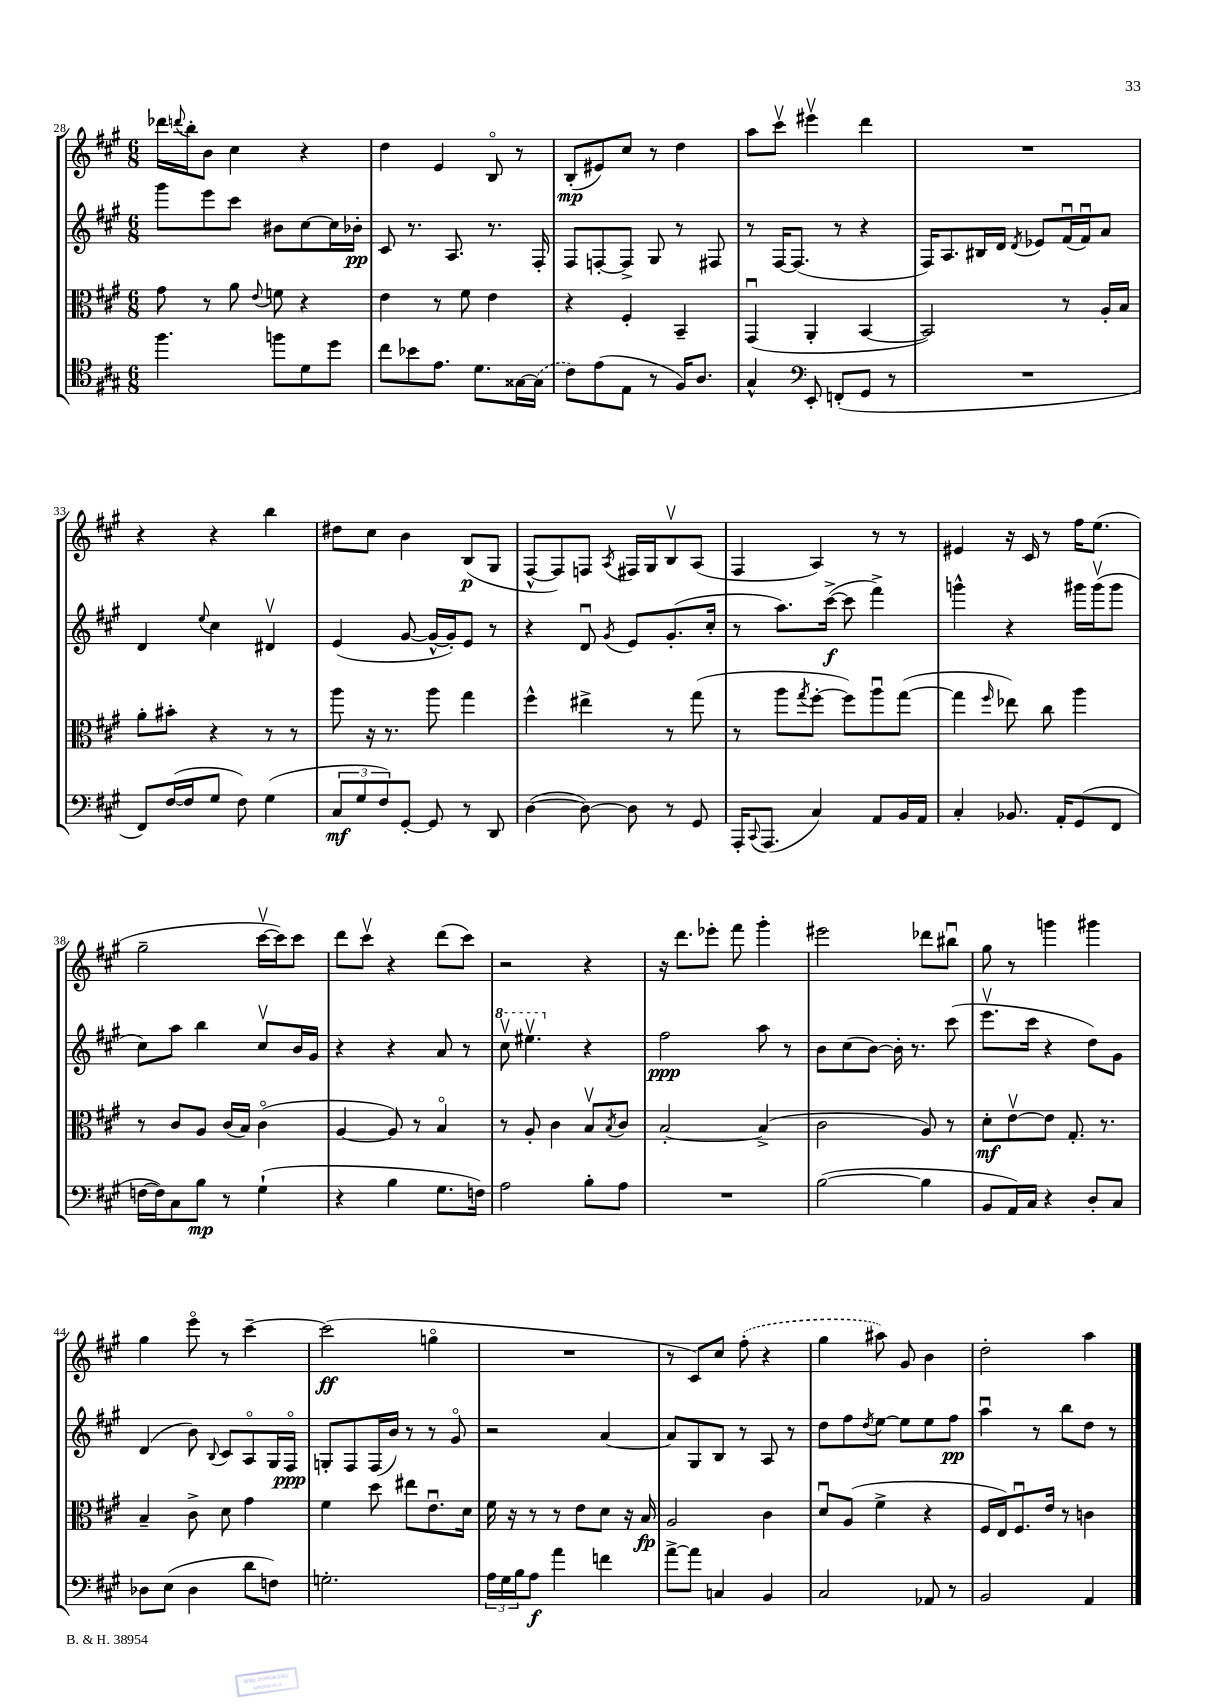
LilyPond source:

<<
\new StaffGroup <<
\new Staff = "s0" {
    \clef treble \key a \major \numericTimeSignature \time 6/8
    des'''16 \appoggiatura { d'''8 } b''16-. b'8 cis''4 r4 |
    d''4 e'4 b8\flageolet r8 |
    b8-.\mp( eis'8) cis''8 r8 d''4 |
    a''8 cis'''8\upbow eis'''4\upbow d'''4 |
    R2. |
    r4 r4 b''4 |
    dis''8 cis''8 b'4 b8\p( gis8 |
    fis8~-^ fis8) f8 \acciaccatura { a8 } fis16 gis16 b8\upbow a8( |
    fis4 a4) r8 r8 |
    eis'4 r16 cis'16 r8 fis''16 e''8.( |
    gis''2-- cis'''16~\upbow cis'''16) cis'''8 |
    d'''8 cis'''8\upbow r4 d'''8( cis'''8) |
    r2 r4 |
    r16 d'''8. ees'''8-. fis'''8 gis'''4-. |
    eis'''2 des'''8 bis''8\downbow |
    gis''8 r8 g'''4 gis'''4 |
    gis''4 e'''8\flageolet r8 cis'''4~-- |
    cis'''2\ff( g''4\flageolet |
    R2. |
    r8 cis'8) cis''8 \once \slurDashed fis''8-.( r4 |
    gis''4 ais''8) gis'8 b'4 |
    d''2-. a''4 \bar "|." |
}
\new Staff = "s1" {
    \clef treble \key a \major \numericTimeSignature \time 6/8
    gis'''8 e'''8 cis'''8 bis'8 cis''8~ cis''16 bes'16-.\pp |
    cis'8 r8. a8. r8. fis16-. |
    fis8 f8~-. f8-> gis8 r8 fis8 |
    r8 fis16~ fis8.( r8 r4 |
    fis16) a8. bis16 d'16 \acciaccatura { d'8 } ees'8 fis'16\downbow( fis'16\downbow) a'8 |
    d'4 \appoggiatura { e''8 } cis''4 dis'4\upbow |
    e'4( gis'8~ gis'16~-^ gis'16-.) e'8 r8 |
    r4 d'8\downbow \acciaccatura { gis'8 } e'8 gis'8.-.( cis''16-. |
    r8 a''8.) cis'''16~->\f( cis'''8 fis'''4->) |
    g'''4-^ r4 gis'''16 gis'''16\upbow( gis'''8 |
    cis''8) a''8 b''4 cis''8\upbow b'16 gis'16 |
    r4 r4 a'8 r8 |
    \ottava #1 cis'''8\upbow eis'''4.\upbow \ottava #0 r4 |
    fis''2\ppp a''8 r8 |
    b'8 cis''8( b'8~) b'16-. r8. cis'''8( |
    e'''8.\upbow cis'''16 r4 d''8) gis'8 |
    d'4( b'8) \appoggiatura { b8 } cis'8 a8\flageolet gis16 fis16\flageolet\ppp |
    g8-. fis8 fis16( b'16) r8 r8 gis'8\flageolet |
    r2 a'4~ |
    a'8 gis8 b8 r8 a8 r8 |
    d''8 fis''8 \acciaccatura { d''8 } e''8~ e''8 e''8 fis''8\pp |
    a''4\downbow r8 b''8 d''8 r8 \bar "|." |
}
\new Staff = "s2" {
    \clef alto \key a \major \numericTimeSignature \time 6/8
    gis'8 r8 a'8 \appoggiatura { e'8 } f'8 r4 |
    e'4 r8 fis'8 e'4 |
    r4 fis4-. b,4-- |
    gis,4\downbow( a,4-. b,4~ |
    b,2) r8 a16-. b16 |
    a'8-. bis'8-. r4 r8 r8 |
    a''8 r16 r8. a''8 gis''4 |
    fis''4-^ eis''4-> r8 gis''8( |
    r8 a''8 \acciaccatura { gis''8 } fis''8~-. fis''8) a''8\downbow gis''8~( |
    gis''4 \grace { fis''16 } ees''8) cis''8 a''4 |
    r8 cis'8 a8 cis'16( b16) cis'4\flageolet( |
    a4~ a8) r8 b4\flageolet |
    r8 a8-. cis'4 b8\upbow \acciaccatura { b8 } cis'8 |
    b2~-. b4->( |
    cis'2 a8) r8 |
    d'8-.\mf e'8~\upbow e'8 gis8.-. r8. |
    b4-- cis'8-> d'8 gis'4 |
    fis'4 d''8 eis''8 e'8.\downbow d'16 |
    fis'16 r16 r8 r8 e'8 d'8 r16 b16\fp |
    a2 cis'4 |
    d'8\downbow a8( fis'4-> r4 |
    fis16 e16) fis8.\downbow e'16 r8 c'4 \bar "|." |
}
\new Staff = "s3" {
    \clef tenor \key a \major \numericTimeSignature \time 6/8
    fis''4. f''8 d'8 d''8 |
    cis''8 bes'8 e'8. d'8. gisis16~ \once \slurDashed gisis16( |
    cis'8) e'8( e8 r8 fis16) a8. |
    gis4-^ \clef bass e,8-. f,8-.( gis,8 r8 |
    R2. |
    fis,8) fis16~( fis16 gis8 fis8) gis4( |
    \tuplet 3/2 { cis8\mf gis8 fis8) } gis,8~-. gis,8 r8 d,8 |
    d4~( d8~) d8 r8 gis,8 |
    a,,16-. \appoggiatura { cis,8 } a,,8.( cis4) a,8 b,16 a,16 |
    cis4-. bes,8. a,16-. gis,8( fis,8 |
    f16~ f16) cis8 b8\mp r8 gis4-!( |
    r4 b4 gis8. f16) |
    a2 b8-. a8 |
    R2. |
    b2~( b4 |
    b,8 a,16) cis16 r4 d8-. cis8 |
    des8 e8( des4 d'8 f8) |
    g2.-. |
    \tuplet 3/2 { a16 gis16 b16 } a8\f a'4 f'4 |
    a'8~-> a'8 c4 b,4 |
    cis2 aes,8 r8 |
    b,2 a,4 \bar "|." |
}
>>
>>
\layout { \context { \Score currentBarNumber = #28 } }
